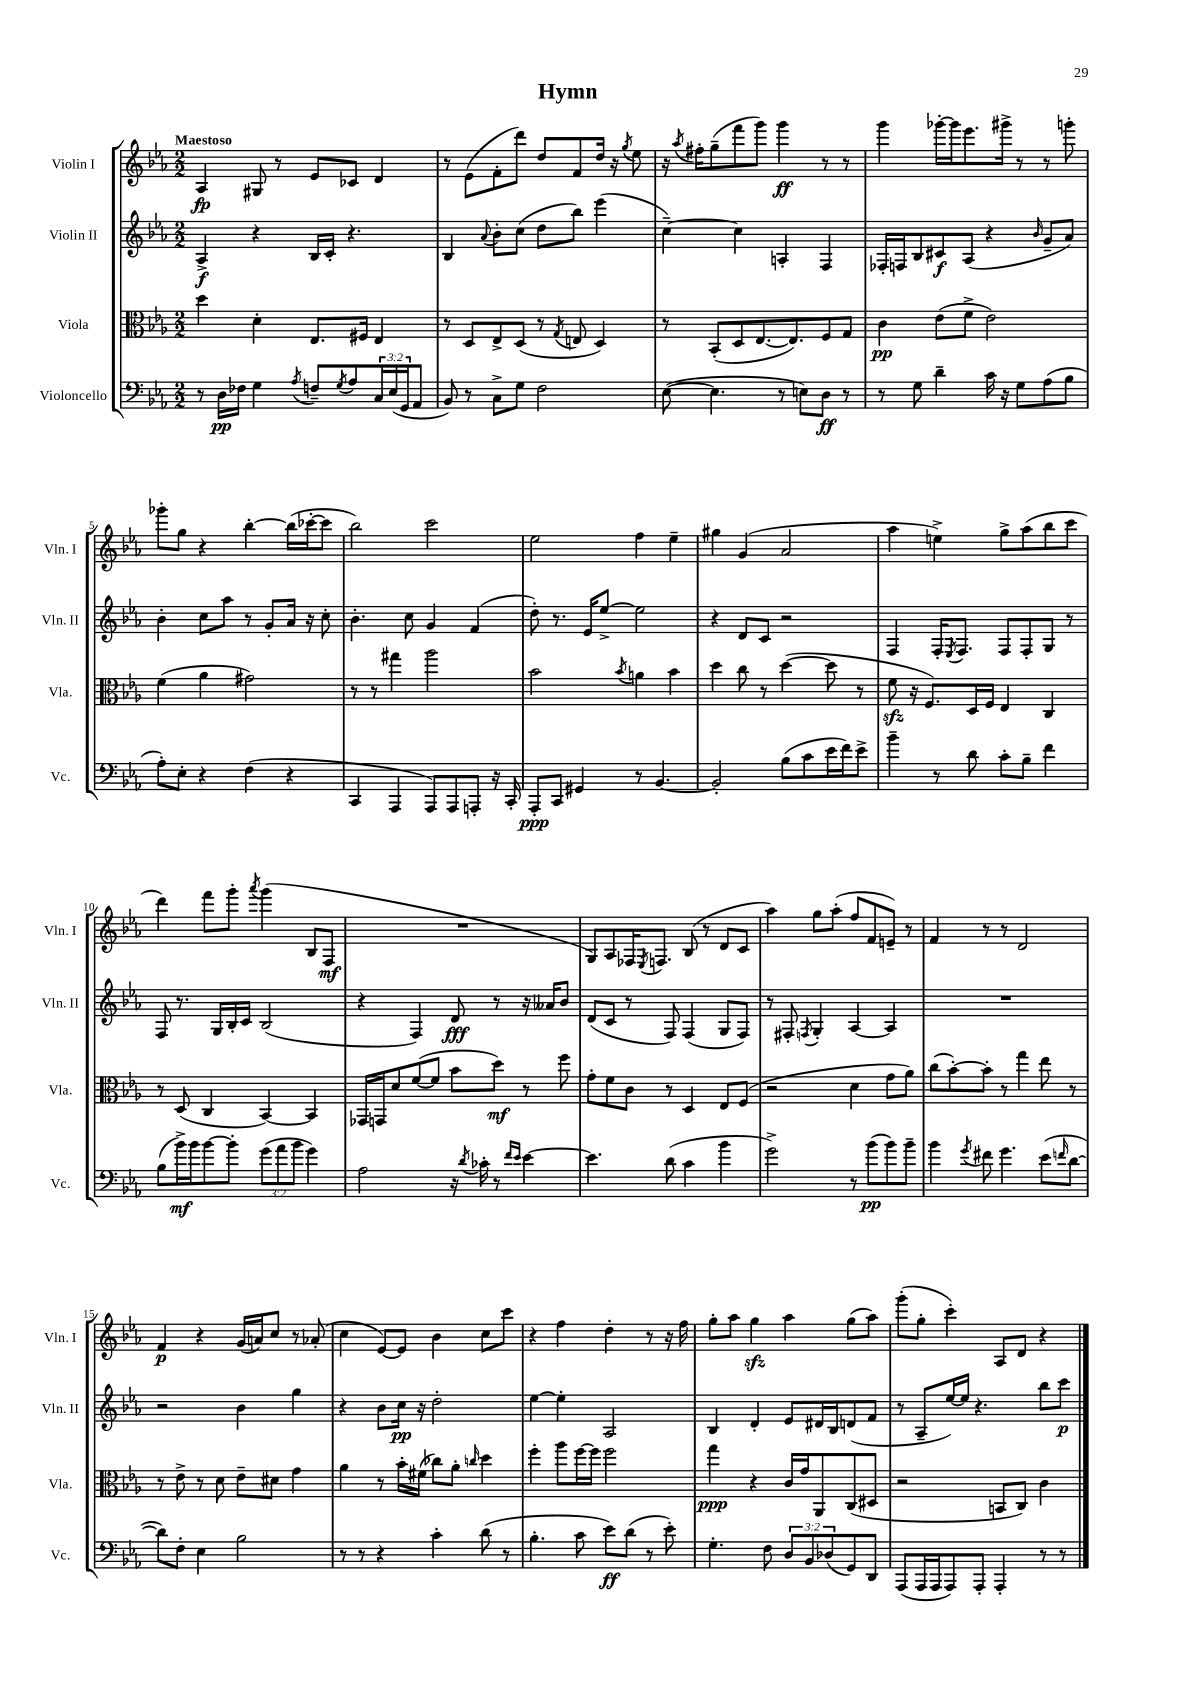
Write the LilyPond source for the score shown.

\header { title = "Hymn" }
<<
\new StaffGroup <<
\new Staff = "s0" \with { instrumentName = "Violin I" shortInstrumentName = "Vln. I" } {
    \clef treble \key ees \major \numericTimeSignature \time 2/2 \tempo "Maestoso"
    aes4\fp gis8 r8 ees'8 ces'8 d'4 |
    r8 ees'8( f'8-. d'''8) d''8 f'8 d''16 r16 \acciaccatura { g''8 } ees''8 |
    r16 \acciaccatura { aes''8 } fis''16-. g''8--( f'''8 g'''8) g'''4\ff r8 r8 |
    g'''4 ges'''16~-. ges'''16 ees'''8. gis'''16-> r8 r8 g'''8-. |
    ges'''8-. g''8 r4 bes''4~-. bes''16( ces'''16~-. ces'''8 |
    bes''2) c'''2 |
    ees''2 f''4 ees''4-- |
    gis''4 g'4( aes'2 |
    aes''4 e''4->) g''8-> aes''8( bes''8 c'''8 |
    d'''4) f'''8 g'''8-. \acciaccatura { aes'''8 } g'''4( bes8 f8\mf |
    R1 |
    g8) aes8 fes16 \acciaccatura { ees8 } f8. bes8( r8 d'8 c'8 |
    aes''4) g''8 aes''8-.( f''8 f'8 e'8--) r8 |
    f'4 r8 r8 d'2 |
    f'4\p r4 g'16( a'16) c''8 r8 aes'8-.( |
    c''4 ees'8~) ees'8 bes'4 c''8 c'''8 |
    r4 f''4 d''4-. r8 r16 f''16 |
    g''8-. aes''8 g''4\sfz aes''4 g''8( aes''8) |
    g'''8-.( g''8-. c'''4-.) aes8 d'8 r4 \bar "|." |
}
\new Staff = "s1" \with { instrumentName = "Violin II" shortInstrumentName = "Vln. II" } {
    \clef treble \key ees \major \numericTimeSignature \time 2/2
    aes4->\f r4 bes16 c'16-. r4. |
    bes4 \appoggiatura { aes'8 } bes'8-. c''8( d''8 bes''8) ees'''4( |
    c''4~--) c''4 a4-. f4 |
    fes16-. f16 bes8 cis'8\f aes8( r4 \grace { bes'16 } g'8-- aes'8) |
    bes'4-. c''8 aes''8 r8 g'8-. aes'16 r16 c''8-. |
    bes'4.-. c''8 g'4 f'4( |
    d''8-.) r8. ees'16 ees''8~-> ees''2 |
    r4 d'8 c'8 r2 |
    f4 f16-. \acciaccatura { ees8 } f8. f8 f8-. g8 r8 |
    f8 r8. g16 bes16-. c'16 bes2( |
    r4 f4) d'8\fff r8 r16 aeses'16 bes'8 |
    d'8( c'8 r8 f8) f4( g8 f8) |
    r8 fis8-. \acciaccatura { f8 } g4-. aes4~ aes4 |
    R1 |
    r2 bes'4 g''4 |
    r4 bes'8 c''16\pp r16 d''2-. |
    ees''4~ ees''4-. aes2 |
    bes4 d'4-. ees'8 dis'16 bes16 d'8( f'8 |
    r8 aes8-- ees''16~) ees''16 r4. bes''8 c'''8\p \bar "|." |
}
\new Staff = "s2" \with { instrumentName = "Viola" shortInstrumentName = "Vla." } {
    \clef alto \key ees \major \numericTimeSignature \time 2/2
    d''4 d'4-. ees8. fis16 ees4 |
    r8 d8 ees8-> d8( r8 \acciaccatura { g8 } e8 d4) |
    r8 bes,8-.( d8 ees8.~ ees8.) f8 g8 |
    c'4\pp ees'8( f'8-> ees'2) |
    f'4( aes'4 gis'2) |
    r8 r8 gis''4 aes''2 |
    bes'2 \acciaccatura { bes'8 } a'4 bes'4 |
    d''4 c''8 r8 d''4~( d''8 r8 |
    f'8\sfz r16 f8.) d16 f16 ees4 c4 |
    r8 d8( c4 bes,4~) bes,4 |
    ges,16 g,16 d'8 f'8~( f'8 bes'8 d''8\mf) r8 f''8 |
    g'8-. f'8 c'8 r8 d4 ees8 f8( |
    r2 d'4 g'8 aes'8) |
    c''8( bes'8~-.) bes'8-. r8 g''4 ees''8 r8 |
    r8 ees'8-> r8 d'8 ees'8-- dis'8 g'4 |
    aes'4 r8 bes'16-. fis'16( ces''8) aes'8-. \grace { c''16 } d''4 |
    f''4-. aes''8 f''16~ f''16 f''2 |
    g''4\ppp r4 c'16 g'16 aes,8 c8( dis8 |
    r2 b,8 c8) c'4 \bar "|." |
}
\new Staff = "s3" \with { instrumentName = "Violoncello" shortInstrumentName = "Vc." } {
    \clef bass \key ees \major \numericTimeSignature \time 2/2 \override Staff.TupletNumber.text = #tuplet-number::calc-fraction-text
    r8 d16\pp fes16 g4 \acciaccatura { aes8 } f8-- \acciaccatura { g8 } aes8 \tuplet 3/2 { c16 ees16( g,16 } aes,8 |
    bes,8) r8 c8-> g8 f2 |
    ees8~( ees4. r8 e8) d8\ff r8 |
    r8 g8 d'4-- c'16 r16 g8 aes8( bes8 |
    aes8-.) ees8-. r4 f4( r4 |
    c,4 aes,,4 aes,,8) aes,,8 a,,8-. r16 c,16-. |
    aes,,8-.\ppp c,8 gis,4 r8 bes,4.~ |
    bes,2-. bes8( c'8 ees'16 f'16) ees'8-> |
    bes'4-- r8 d'8 c'8-. bes8-- f'4 |
    bes8( bes'16->\mf) bes'16 bes'8~ bes'8-. \tuplet 3/2 { g'8( aes'8 bes'8 } g'4) |
    aes2 r16 \acciaccatura { d'8 } ces'16-. r8 \grace { f'16 ees'16 } ees'4~ |
    ees'4. d'8( c'4 bes'4 |
    g'2->) r8 bes'8\pp( bes'8) bes'8-- |
    bes'4 \acciaccatura { g'8 } fis'8 g'4. ees'8( \grace { f'16 } d'8~ |
    d'8) f8-. ees4 bes2 |
    r8 r8 r4 c'4-. d'8( r8 |
    bes4.-. c'8 ees'8\ff) d'8( r8 ees'8-.) |
    g4.-. f8 \tuplet 3/2 { d8 bes,8 des8( } g,8) d,8 |
    aes,,8( aes,,16 aes,,16 aes,,8) aes,,8-. aes,,4-. r8 r8 \bar "|." |
}
>>
>>
